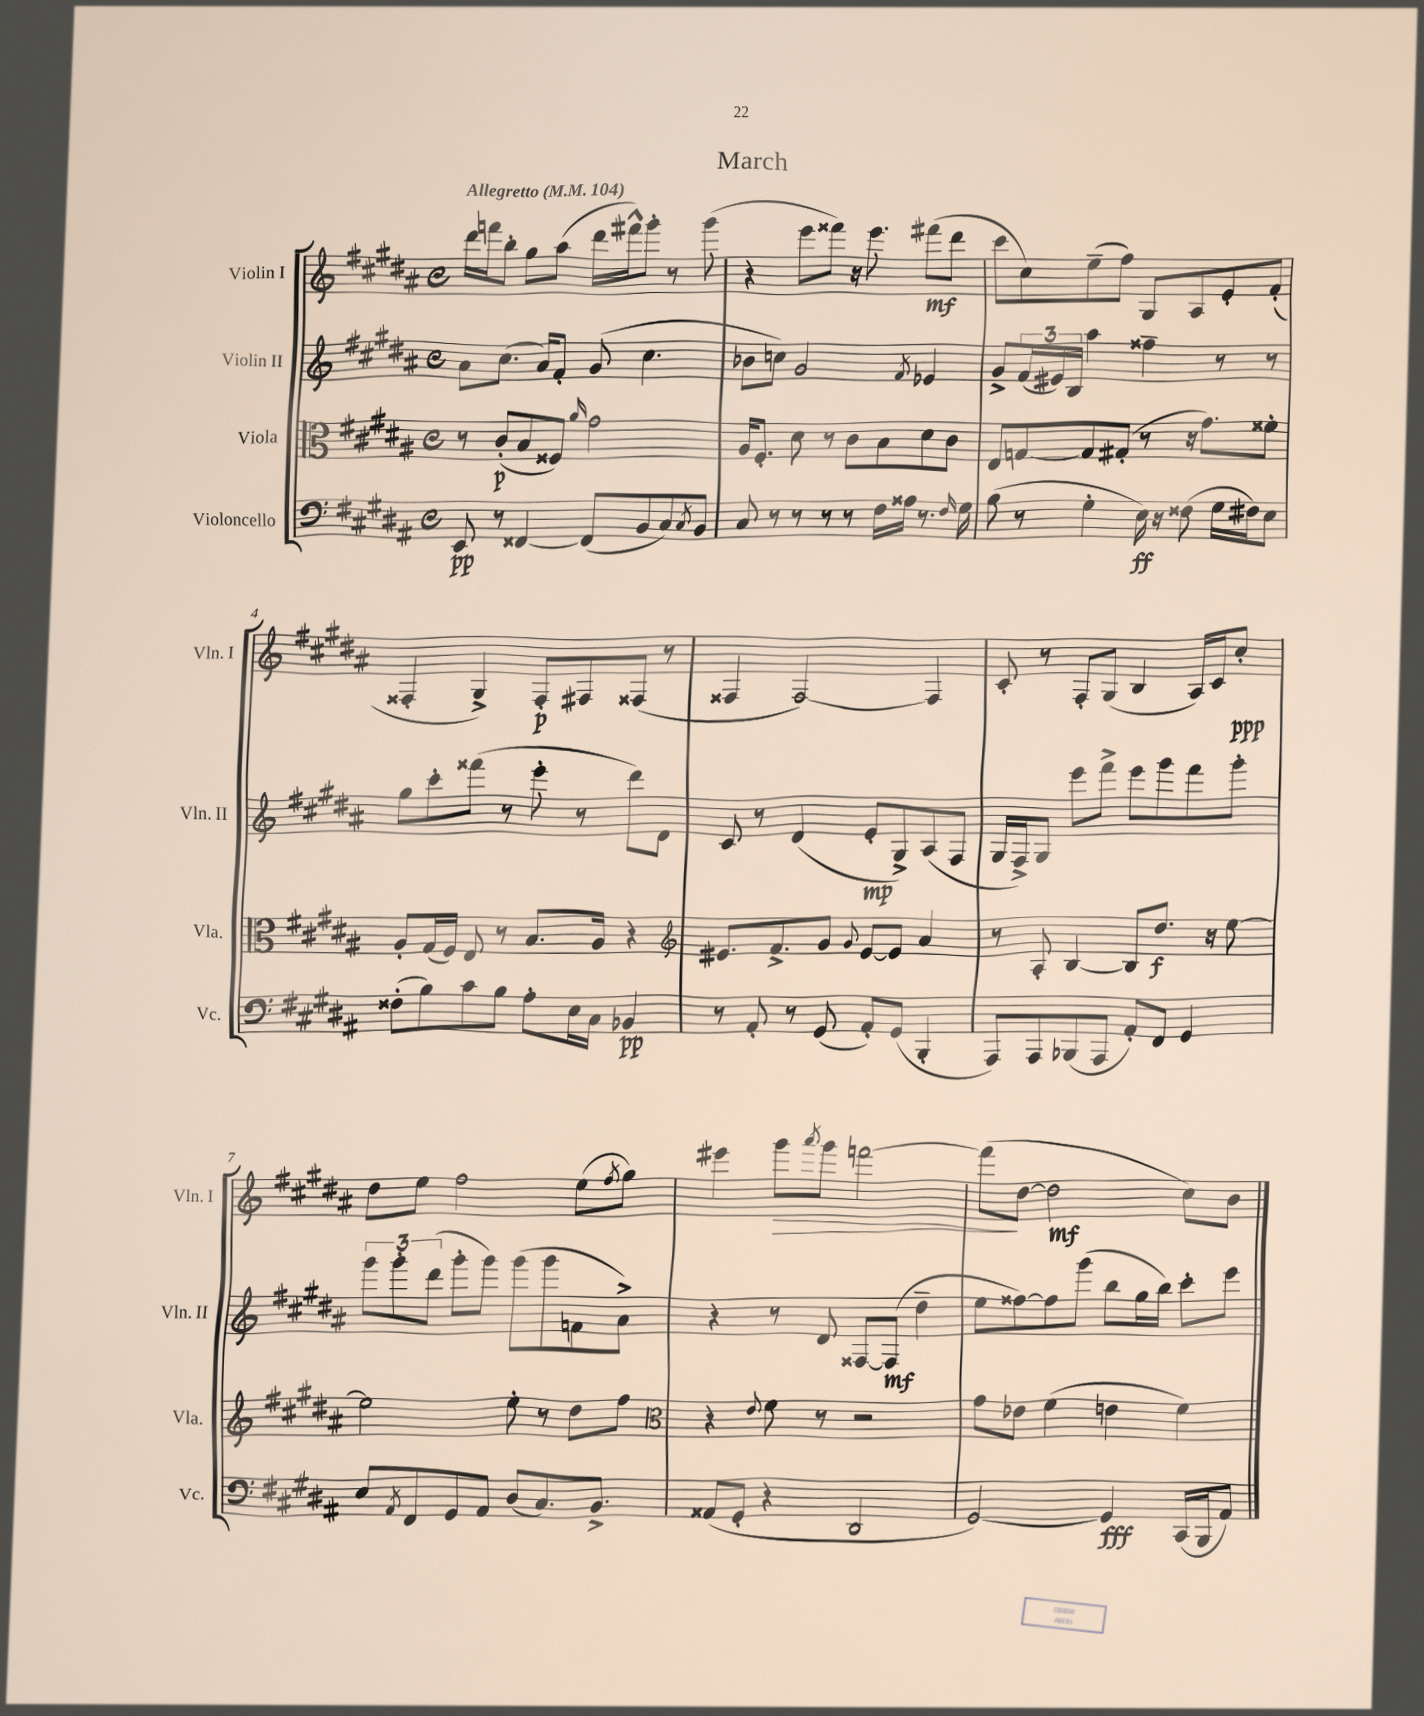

**kern	**kern	**kern	**kern
*staff4	*staff3	*staff2	*staff1
*clefF4	*clefC3	*clefG2	*clefG2
*k[f#c#g#d#a#]	*k[f#c#g#d#a#]	*k[f#c#g#d#a#]	*k[f#c#g#d#a#]
*M4/4	*M4/4	*M4/4	*M4/4
*met(c)	*met(c)	*met(c)	*met(c)
*MM104	*MM104	*MM104	*MM104
8EE	8r	8a#	16ddd#
.	.	.	16fff
8r	(8c#'	(8.cc#	8bb'
[4FF##	8B	.	8gg#
.	.	16a#)	.
.	8F##)	8f#'	(8aa#
.	16qqa#	.	.
(8FF##]	2g#	(8g#	16ddd#
.	.	.	16fff#^^)
8BB	.	4.cc#	8ggg#'
8C#)	.	.	8r
8qC#	.	.	.
8BB	.	.	(8ggg#
=	=	=	=
8C#	16A#	8b-	4r
.	8.F#'	.	.
8r	.	8cc)	.
8r	8d#	2g#	8eee
8r	8r	.	8fff##)
8r	8c#	.	16r
.	.	.	8.eee
16F#	8B	.	.
16A##	.	.	.
.	.	8qf#	.
8.r	8d#	4e-	(8fff#
.	8c#	.	8ddd#
16qqF#	.	.	.
16G#	.	.	.
=	=	=	=
(8B	8E	8g#^	8ccc#
8r	[8G	(24f#	8cc#)
.	.	24e#)	.
.	.	24B	.
4G#'	8G]	4aa#	(8ee~
.	(8G#'	.	8ff#)
16E)	8r	4ff##~	8G#
16r	.	.	.
(8F##	16r	.	8A#
.	8.g#)	.	.
16G#	.	8r	8e'
16F#)	.	.	.
8E	8f##'	8r	(8f#'
=	=	=	=
(8F##'	8A#'	8gg#	4F##'
8B)	(16G#	8ccc#'	.
.	16F#)	.	.
8c#	8E	(8fff##	4G#^)
8B	8r	8r	.
8A#'	8.B	8eee'	8F##'
16E	.	8r	8F#
16C#	16A#	.	.
4BB-	4r	8ddd#)	(8F##
.	.	8d#	8r
=	=	=	=
*	*clefG2	*	*
8r	8.e#	8c#	4F##
8AA#'	.	8r	.
.	8.f#^	.	.
8r	.	(4d#	[2F##)
(8GG#	8g#	.	.
.	8qqg#	.	.
8AA#')	[8e#	8e'	.
(8GG#	8e#]	8G#^)	.
4BBB'	4a#	(8A#	4F##]
.	.	8F#	.
=	=	=	=
8AAA#)	8r	16G#	8c#'
.	.	16F#^)	.
8AAA#	8A#'	8G#	8r
(8BBB-	[4B	8eee	8F#'
8AAA#	.	8fff#^	(8G#
8AA#')	8B]	8eee	4B
8FF#	8.dd#	8ggg#	.
4GG#	.	8fff#	16A#)
.	16r	.	16c#
.	[8ee	8ggg#'	8cc#'
=	=	=	=
8E	2ee]	12ggg#	8dd#
.	.	12ggg#'	.
8qAA#	.	.	.
8FF#	.	.	8ee
.	.	(12ddd#	.
8GG#	.	8ggg#'	2ff#
8AA#	.	8ggg#)	.
(8D#	8ee'	(8ggg#	.
8.C#)	8r	8ggg#	.
.	8dd#	8f	(8ee
8.BB^	.	.	.
.	.	.	8qff#
.	8ff#	8a#^)	8gg#)
=	=	=	=
*	*clefC3	*	*
(8AA##	4r	4r	4eee#
8GG#'	.	.	.
.	8qqe	.	.
4r	8f#	8r	8ggg#
.	.	.	8qaaa#
.	8r	8d#	8ggg#
2DD#	2r	[8F##	[2fff
.	.	(8F##]	.
.	.	4dd#~	.
=	=	=	=
[2GG#)	8g#	8ee	(8fff]
.	8e-	[8ff##)	[8dd#
.	(4f#	8ff##]	2dd#]
.	.	(8ggg#	.
4GG#]	4e	8bb	.
.	.	16gg#	.
.	.	16bb)	.
(16CC#	4f#)	8ccc#'	8cc#)
16BBB	.	.	.
8AA#)	.	8eee	8b
==	==	==	==
*-	*-	*-	*-
